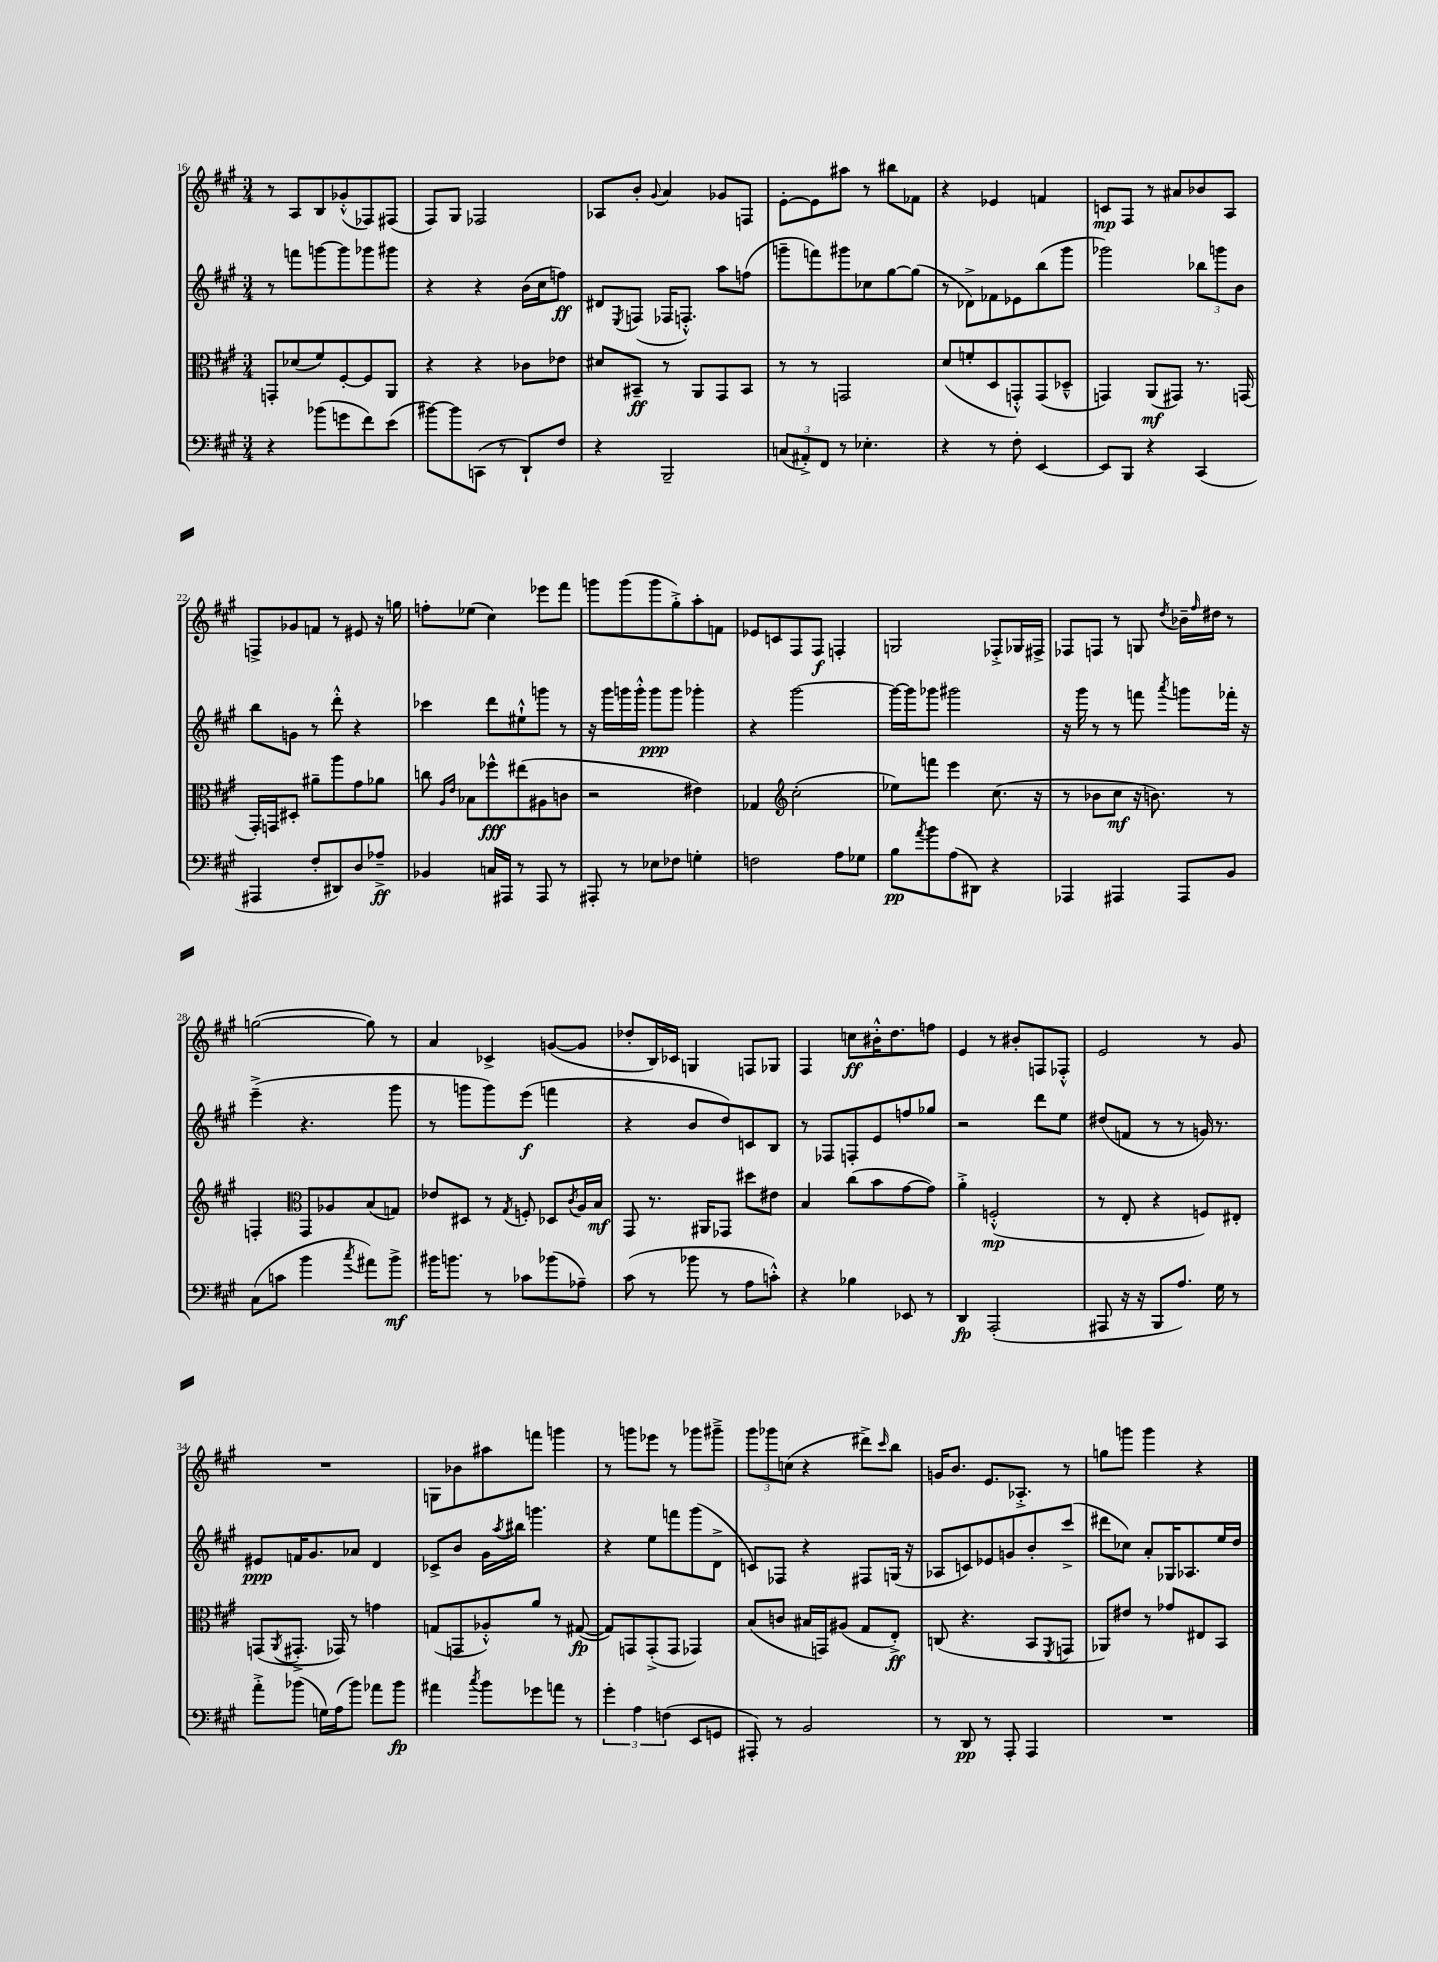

**kern	**kern	**kern	**kern
*staff4	*staff3	*staff2	*staff1
*clefF4	*clefC3	*clefG2	*clefG2
*k[f#c#g#]	*k[f#c#g#]	*k[f#c#g#]	*k[f#c#g#]
*M3/4	*M3/4	*M3/4	*M3/4
4r	8GG'	8r	8r
.	(8d-	8fff	8A
(8b-	8f#)	[8ggg	8B
8g	[8F#'	8ggg]	(8g-'^^
8f#)	8F#]	8ggg-	8F-)
(8e	8AA	8ggg#	(8F#
=	=	=	=
[8b#)	4r	4r	8F#)
8b#]	.	.	8G#
(8CC	4r	4r	2F-
8r	.	.	.
8DD`)	8c-	(16b	.
.	.	16cc#	.
8F#	8e-	8ff)	.
=	=	=	=
4r	8d#	8d#	8A-
.	.	8qE	.
.	8BB#~	(8F	8b'
.	.	.	8qqg#
2BBB~	8r	16F-	4a
.	.	8.F'^^)	.
.	8AA	.	.
.	8GG#	8aa	8g-
.	8BB#	(8ff	8F
=	=	=	=
(12C	8r	8ggg~	[8e'
12AA#'^)	.	.	.
.	8r	8fff)	8e]
12FF#	.	.	.
8r	2GG	8ggg#	8aa#
4.E-'	.	8cc-	8r
.	.	[8gg#	8bb#
.	.	(8gg#]	8f-
=	=	=	=
4r	(8d	8r	4r
.	8f'	8d-^)	.
8r	8D	8f-	4e-
8F#'	8GG'^^)	8e-	.
[4EE	(8GG	(8bb	4f
.	8D-~^^	8ggg#	.
=	=	=	=
8EE]	4GG)	2ggg-)	8c
8BBB	.	.	8F#
4r	(8AA	.	8r
.	8GG#)	.	8a#
(4CC#	8.r	12bb-	8b-
.	.	12ggg	.
.	.	.	8A
.	.	12b	.
.	(16GG	.	.
=	=	=	=
4AAA#	16GG#')	8bb	8F^
.	16GG	.	.
.	8D#'	8g	8g-
8F#'	8a#~	8r	8f
8DD#)	8aa	8ddd'^^	8r
8D	8g#	4r	8e#
8A-~^	8a-	.	16r
.	.	.	16gg
=	=	=	=
4BB-	8cc	4ccc-	8ff'
.	16qqA	.	.
.	16qqe	.	.
.	8B-	.	(8ee-
16C	8ff-^^	8ddd	4cc#)
16AAA#	.	.	.
8r	(8ee#	8ee#`^^	.
8AAA#	8A#	8ggg	8eee-
8r	8c	8r	8fff#
=	=	=	=
8AAA#'	2r	16r	8ggg
.	.	16ggg#	.
8r	.	16ggg	(8ggg
.	.	16ggg'^^	.
8E-	.	8ggg	8ggg
8F-	.	8ggg	8gg#'^)
4G'	4e#)	4ggg-'	8aa'
.	.	.	8f
=	=	=	=
2F	4G-	4r	8e-
.	.	.	8c
*	*clefG2	*	*
.	(2cc#'	[2ggg#	8F#
.	.	.	8F#
8A	.	.	4F'
8G-	.	.	.
=	=	=	=
8B	8ee-)	16ggg#_	2G
.	.	16ggg#]	.
8qa	.	.	.
8b	8fff	8ggg-	.
(8A	4eee	2ggg#	.
8DD#)	.	.	.
4r	(8.cc#	.	8F-'^
.	.	.	16G-
.	16r	.	16F#^
=	=	=	=
4AAA-	8r	16r	8F-
.	.	16ggg#	.
.	8b-	8r	8F
4AAA#	8cc#	8r	8r
.	16r	8fff	8G
.	8.b)	.	.
.	.	8qaaa	8qdd
8AAA#	.	8ggg	16b-~
.	.	.	16qqff#
.	.	.	16dd#
8BB	8r	16fff-'	8r
.	.	16r	.
=	=	=	=
(8C#	4F'	(4eee~^	([2gg
8c	.	.	.
*	*clefC3	*	*
4b	8GG#	4.r	.
.	8A-	.	.
8qcc#	.	.	.
8a#)	(8B	.	8gg])
8b^	8G)	8ggg#	8r
=	=	=	=
16b#	8e-	8r	4a
8.b	.	.	.
.	8D#	8ggg	.
8r	8r	8ggg)	4c-^
.	8qG#	.	.
8c-	8F'	(8eee	.
(8b-	8D-	4fff	([8g
.	8qc#	.	.
8A-~)	16A	.	8g]
.	16B	.	.
=	=	=	=
(8c#	8GG#	4r	8dd-'
8r	8.r	.	16B)
.	.	.	16c-
8b-	.	8b	4G
.	16AA#	.	.
8r	8GG-	8dd)	.
8A	8dd#	8c	8F
8c'^^)	8e#	8B	8G-
=	=	=	=
4r	4B	8r	4F#
.	.	8F-	.
4B-	(8cc#	8F'	8cc
.	8b	8e	16b#'^^
.	.	.	8.dd
8EE-	[8g#	8ff	.
8r	8g#])	8gg-	8ff
=	=	=	=
4DD	4a'^	2r	4e
(2AAA'	(2F'^^	.	8r
.	.	.	8b#'
.	.	8ddd	8F
.	.	8ee	8F-'^^
=	=	=	=
8AAA#	8r	(8dd#	2e
16r	8E'	8f	.
16r	.	.	.
8BBB	4r	8r	.
8.A)	.	8r	.
.	8F)	16g)	8r
16G#	.	8.r	.
8r	8E#'	.	8g#
=	=	=	=
8a'^	(8GG	8e#	2.r
.	8qAA	.	.
(8b-	8.GG#'^	16f	.
.	.	8.g#	.
16G)	.	.	.
(16A	16GG-)	.	.
8b-)	8r	8a-	.
8a-	4g	4d	.
8b-	.	.	.
=	=	=	=
4a#	(8G	8c-^	8G
.	8GG	8b	8b-
8qcc#	.	.	.
8b	8A-'^^)	16g#	8aa#
.	.	8qaa	.
.	.	16bb#	.
8g-	8a	4.ggg	8fff
8a	8r	.	4ggg
8r	([8G#	.	.
=	=	=	=
6g#'	8G#])	4r	8r
.	8GG	.	8ggg
6A	.	.	.
.	(8GG'^	8ee	8eee-
(6F	.	.	.
.	8GG	8fff	8r
8EE	4GG-)	(8ggg#	8ggg-
8GG	.	8d^	8ggg#~^
=	=	=	=
8AAA#')	(8B	8c)	12ggg#
.	.	.	12ggg-
8r	8c	8F-	.
.	.	.	(12cc
2BB	16B#	4r	4r
.	16GG)	.	.
.	(8A#	.	.
.	8G#	8F#	8ddd#^)
.	.	.	16qqccc#
.	8E'^)	(16G	8bb
.	.	16r	.
=	=	=	=
8r	(8C	8A-	16g
.	.	.	8.b
8DD	4.r	8c)	.
8r	.	8e-	8.e
8AAA'	.	8g	.
.	.	.	8.A-'^
4AAA	8BB	8b'	.
.	8qFF#	.	.
.	8GG	(8ccc#^	8r
=	=	=	=
2.r	8AA-)	8ddd#	8gg
.	8e#	8cc-)	8ggg
.	8r	8a'	4ggg
.	8g-	16G-	.
.	.	8.A-	.
.	8E#	.	4r
.	8BB	16ee	.
.	.	16dd	.
==	==	==	==
*-	*-	*-	*-
